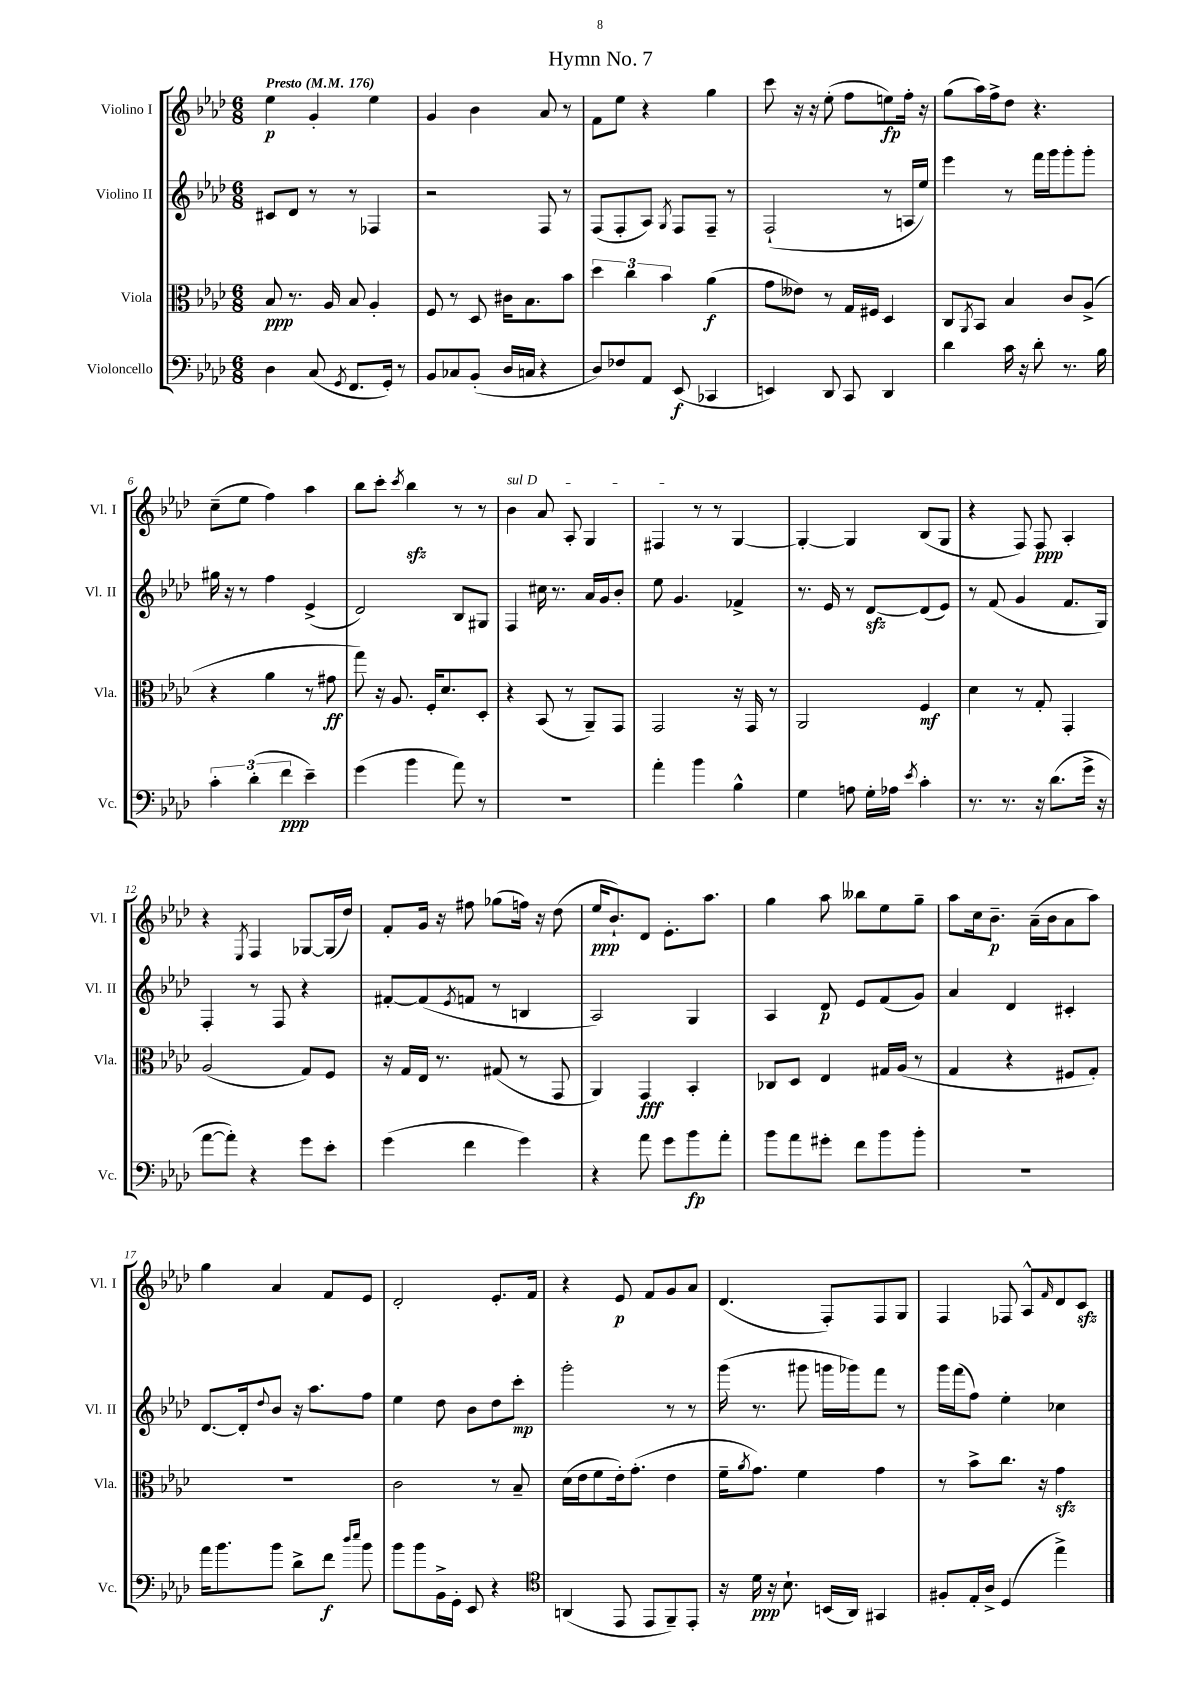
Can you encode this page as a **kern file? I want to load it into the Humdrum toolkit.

**kern	**kern	**kern	**kern
*staff4	*staff3	*staff2	*staff1
*clefF4	*clefC3	*clefG2	*clefG2
*k[b-e-a-d-]	*k[b-e-a-d-]	*k[b-e-a-d-]	*k[b-e-a-d-]
*M6/8	*M6/8	*M6/8	*M6/8
*MM176	*MM176	*MM176	*MM176
4D-	8B-	8c#	4ee-
.	8.r	8d-	.
(8C	.	8r	4g'
.	16A-	.	.
8qGG	.	.	.
8.FF	8B-	8r	.
.	4A-'	4F-	4ee-
16GG')	.	.	.
8r	.	.	.
=	=	=	=
8BB-	8F	2r	4g
8C-	8r	.	.
(8BB-'	8D-	.	4b-
16D-	16c#	.	.
16C	8.B-	.	.
4r	.	8F	8a-
.	8b-	8r	8r
=	=	=	=
8D-)	6dd-	(8F	8f
8F-	.	8F'	8ee-
.	6cc	.	.
8AA-	.	8A-)	4r
.	6b-	.	.
.	.	8qG	.
(8EE-	.	8F	.
4CC-	(4a-	8F~	4gg
.	.	8r	.
=	=	=	=
4EE)	8g	(2F`	8ccc
.	8e--)	.	16r
.	.	.	16r
8DD-	8r	.	(8ee-'
8CC	16G	.	8ff
.	16F#	.	.
4DD-	4D-	8r	8ee)
.	.	16A	16ff'
.	.	16ee-)	16r
=	=	=	=
4d-	8C	4eee-	(8gg
.	8qAA-	.	.
.	8BB-	.	16aa-)
.	.	.	16ff^
16c	4B-	8r	8dd-
16r	.	.	.
8d-'	.	16fff	4.r
.	.	16ggg	.
8.r	8c	8ggg'	.
.	(8A-^	8ggg'	.
16B-	.	.	.
=	=	=	=
6c'	4r	16gg#	(8cc~
.	.	16r	.
.	.	8r	8ee-
(6d-'	.	.	.
.	4a-	4ff	4ff)
6f	.	.	.
4e-~)	8r	(4e-^	4aa-
.	8g#	.	.
=	=	=	=
(4g	8gg)	2d-)	8bb-
.	16r	.	8ccc'
.	8.A-	.	.
.	.	.	8qccc
4b-	.	.	4bb-
.	16F'	.	.
.	8.d-	.	.
8a-)	.	8B-	8r
8r	8D-'	8G#	8r
=	=	=	=
2.r	4r	4F	4b-
.	(8BB-	16cc#	8a-
.	.	8.r	.
.	8r	.	8A-'
.	8AA-~)	16a-	4G
.	.	16g	.
.	8GG	8b-'	.
=	=	=	=
4a-'	2GG	8ee-	4F#
.	.	4.g	.
4b-	.	.	8r
.	.	.	8r
4B-^^	16r	4f-^	[4G
.	16GG	.	.
.	8r	.	.
=	=	=	=
4G	2AA-	8.r	4G'_
.	.	16e-	.
8A	.	8r	4G]
16G'	.	[8d-	.
16A-	.	.	.
8qe-	.	.	.
4c'	4F	(8d-]	(8B-
.	.	8e-)	8G
=	=	=	=
8.r	4d-	8r	4r
.	.	(8f	.
8.r	.	.	.
.	8r	4g	8F)
16r	8G'	.	8F
(8.d-	.	.	.
.	4GG'	8.f	4A-'
16g^	.	.	.
16r	.	16G)	.
=	=	=	=
[8a-	(2A-	4F'	4r
8a-'])	.	.	.
.	.	.	8qE-
4r	.	8r	4F
.	.	8F	.
8g	8G)	4r	[8G-
8e-'	8F	.	(16G-]
.	.	.	16dd-)
=	=	=	=
(4g	16r	[8f#'	8f'
.	16G	.	.
.	16E-	(8f#]	16g
.	8.r	.	16r
.	.	8qe-	.
4f	.	8f	8ff#
.	(8G#	8r	(8gg-
4g)	8r	4B	16ff)
.	.	.	16r
.	8GG	.	(8dd-
=	=	=	=
4r	4AA-)	2A-)	16ee-
.	.	.	8.b-`)
8a-	4GG	.	8d-
8g	.	.	8.e-'
8b-	4BB-'	4G	.
.	.	.	8.aa-
8a-'	.	.	.
=	=	=	=
8b-	8C-	4A-	4gg
8a-	8D-	.	.
8g#'	4E-	8d-	8aa-
8f	.	8e-	8bb--
8b-	16G#	(8f	8ee-
.	(16A-	.	.
8b-'	8r	8g)	8gg~
=	=	=	=
2.r	4G	4a-	8aa-
.	.	.	16cc
.	.	.	8.b-~
.	4r	4d-	.
.	.	.	(16a-~
.	.	.	16b-
.	8F#	4c#'	8a-
.	8G')	.	8aa-)
=	=	=	=
16a-	2.r	[8.d-	4gg
8.b-	.	.	.
.	.	16d-']	.
.	.	8qqdd-	.
8b-	.	8b-	4a-
8d-^	.	16r	.
.	.	8.aa-	.
8f	.	.	8f
16qqdd-	.	.	.
16qqee-	.	.	.
8b-	.	8ff	8e-
=	=	=	=
8b-	2c	4ee-	2d-'
8b-	.	.	.
16BB-^	.	8dd-	.
16GG'	.	.	.
8EE-	.	8b-	.
4r	8r	8dd-	8.e-'
.	8B-~	8ccc'	.
.	.	.	16f
=	=	=	=
*clefC4	*	*	*
(4AA	(16d-	2ggg'	4r
.	16e-	.	.
.	8f	.	.
8EE-	16e-')	.	8e-
.	(8.g'	.	.
8EE-	.	.	8f
8FF~)	4e-	8r	8g
8EE-'	.	8r	8a-
=	=	=	=
16r	16f~	(16ggg	(4.d-
.	8qa-	.	.
16d-	8.g)	8.r	.
16r	.	.	.
8.B-`	.	.	.
.	4f	8ggg#	.
(16BB	.	16ggg	8F')
16AA-)	.	16ggg-)	.
4GG#	4g	8fff	8F
.	.	8r	8G
=	=	=	=
8F#'	8r	16ggg	4F
.	.	(16fff	.
16E-'	8b-^	8ff)	.
16A-^	.	.	.
(4D-	8.cc	4ee-'	8F-
.	.	.	8A-^^
.	16r	.	.
.	.	.	16qqf
4ee-^)	4g	4cc-	8d-
.	.	.	8c
==	==	==	==
*-	*-	*-	*-
